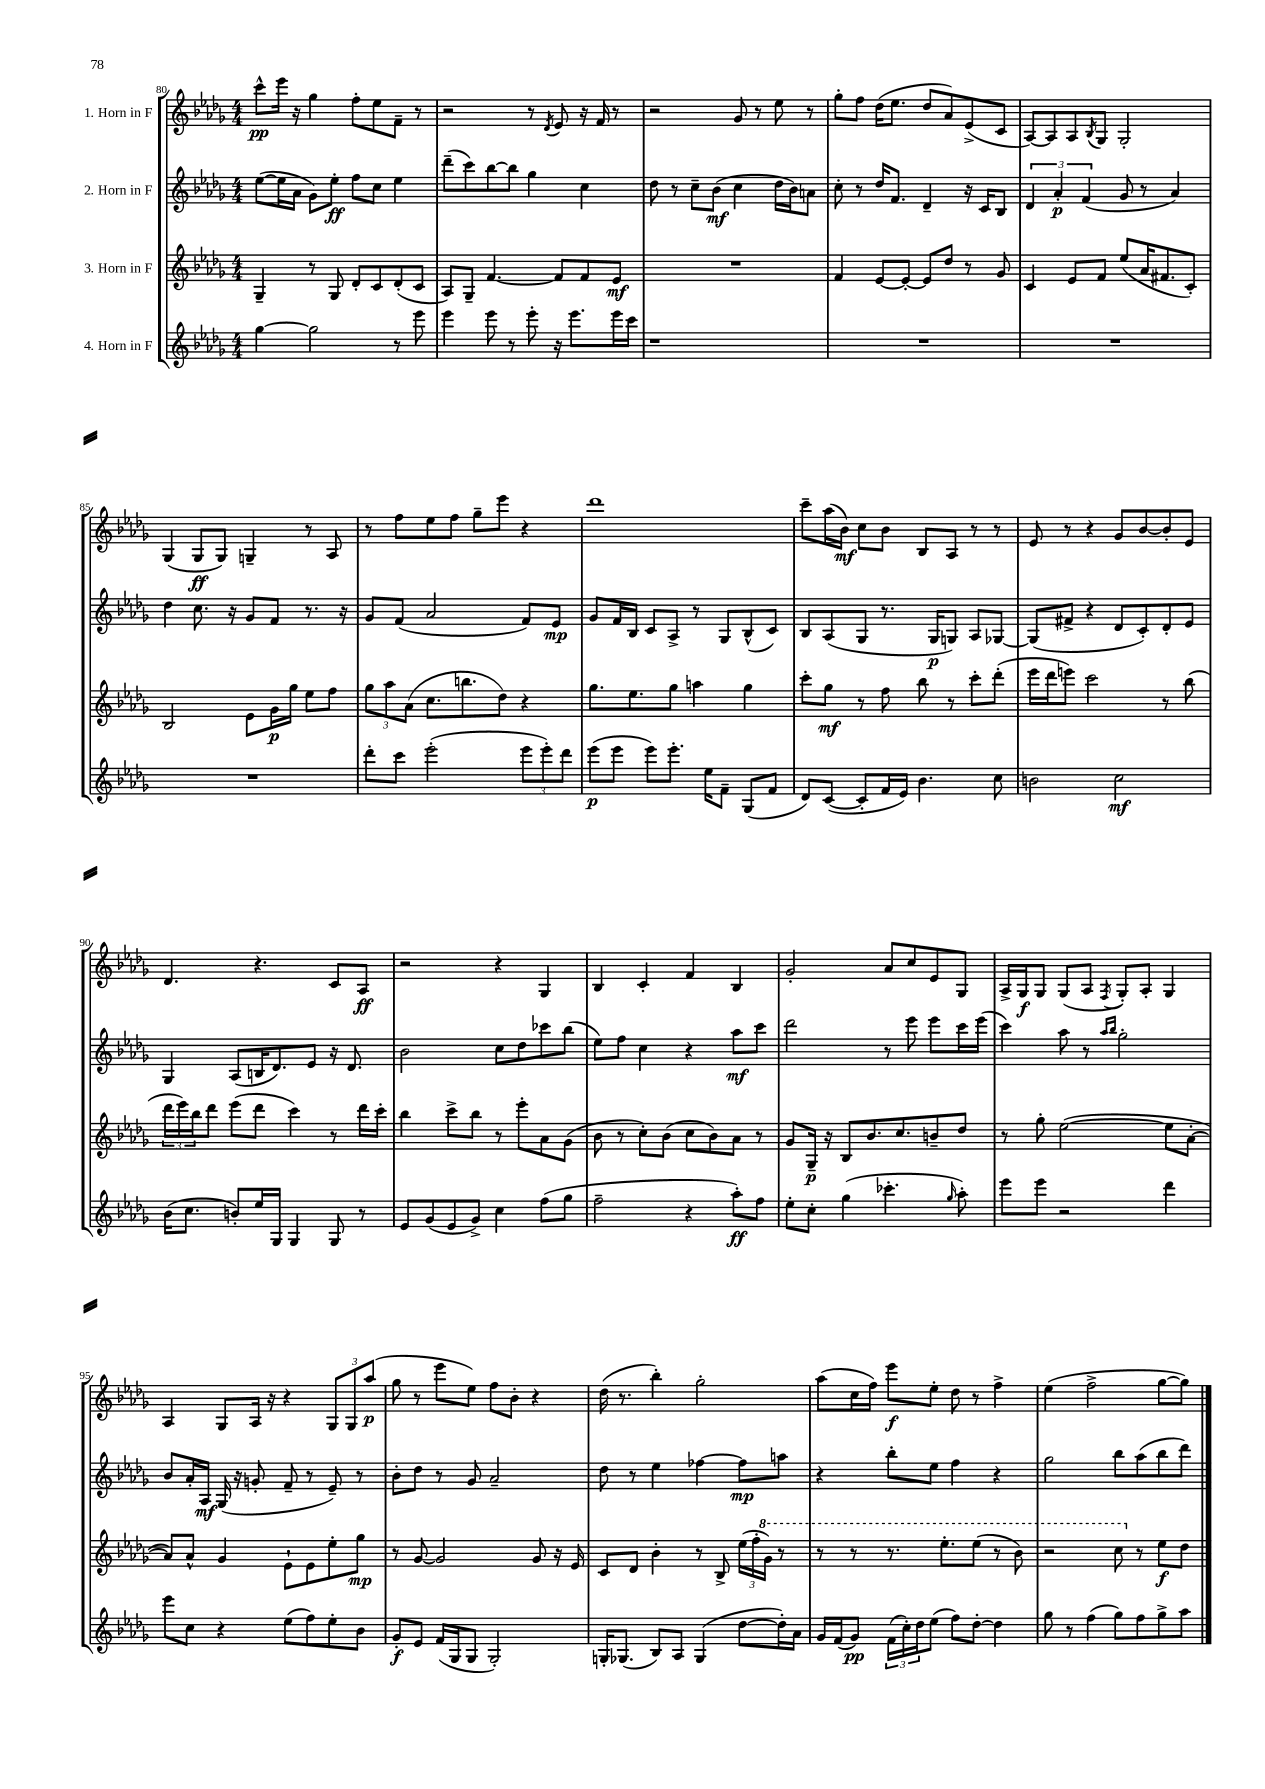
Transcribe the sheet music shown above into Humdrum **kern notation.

**kern	**kern	**kern	**kern
*staff4	*staff3	*staff2	*staff1
*clefG2	*clefG2	*clefG2	*clefG2
*k[b-e-a-d-g-]	*k[b-e-a-d-g-]	*k[b-e-a-d-g-]	*k[b-e-a-d-g-]
*M4/4	*M4/4	*M4/4	*M4/4
[4gg-	4G-~	([8ee-	8ccc^^
.	.	16ee-]	16eee-
.	.	16a-	16r
2gg-]	8r	8g-)	4gg-
.	8G-	8ee-'	.
.	8d-'	8ff	8ff'
.	8c	8cc	8ee-
8r	(8d-'	4ee-	8f~
8eee-	8c	.	8r
=	=	=	=
4eee-	8A-)	(8ddd-~	2r
.	8G-~	8ccc)	.
8eee-	[4.f	[8bb-	.
8r	.	8bb-]	.
8eee-'	.	4gg-	8r
.	.	.	8qd-
16r	8f]	.	8e-
8.eee-	.	.	.
.	8f	4cc	16r
.	.	.	16f
16eee-	8e-	.	8r
16ccc	.	.	.
=	=	=	=
1r	1r	8dd-	2r
.	.	8r	.
.	.	8cc~	.
.	.	(8b-	.
.	.	4cc	8g-
.	.	.	8r
.	.	16dd-	8ee-
.	.	16b-)	.
.	.	8a	8r
=	=	=	=
1r	4f	8cc'	8gg-'
.	.	8r	8ff
.	[8e-	16dd-	(16dd-
.	.	8.f	8.ee-
.	8e-'_	.	.
.	8e-]	4d-~	8dd-
.	8dd-	.	8a-)
.	8r	16r	(8e-^
.	.	16c	.
.	8g-	8B-	8c
=	=	=	=
1r	4c	6d-	[8A-)
.	.	.	8A-]
.	.	6a-'	.
.	8e-	.	8A-
.	.	(6f	.
.	.	.	8qB-
.	8f	.	8G-
.	(8ee-	8g-	2G-'
.	16a-	8r	.
.	8.f#	.	.
.	.	4a-)	.
.	8c')	.	.
=	=	=	=
1r	2B-	4dd-	(4G-
.	.	8.cc	8G-
.	.	.	8G-)
.	.	16r	.
.	8e-	8g-	4G~
.	16g-	8f	.
.	16gg-	.	.
.	8ee-	8.r	8r
.	8ff	.	8A-
.	.	16r	.
=	=	=	=
8ddd-'	12gg-	8g-	8r
.	12aa-	.	.
8ccc	.	(8f	8ff
.	(12a-	.	.
(2eee-'	8.cc	2a-	8ee-
.	.	.	8ff
.	8.bb	.	.
.	.	.	8gg-~
.	8dd-)	.	8eee-
12eee-	4r	8f)	4r
12eee-')	.	.	.
.	.	8e-	.
12ddd-	.	.	.
=	=	=	=
(8eee-	8.gg-	8g-	1ddd-
8eee-	.	16f	.
.	8.ee-	16B-	.
8eee-)	.	8c	.
8.eee-'	8gg-	8A-^	.
.	4aa	8r	.
16ee-	.	.	.
8f~	.	8G-	.
(8G-	4gg-	(8B-^^	.
8f	.	8c)	.
=	=	=	=
8d-)	8ccc'	8B-	8ccc~
([8c	8gg-	(8A-	(16aa-
.	.	.	16b-)
8c']	8r	8G-	8cc
16f	8ff	8.r	8b-
16e-)	.	.	.
4.b-	8bb-	.	8B-
.	.	16G-	.
.	8r	8G)	8A-
.	8ccc'	8A-	8r
8cc	(8ddd-'	[8G-	8r
=	=	=	=
2b	16eee-	(8G-]	8e-
.	16ddd-	.	.
.	8eee)	8f#^	8r
.	2ccc	4r	4r
2cc	.	8d-	8g-
.	.	8c')	[8b-
.	8r	8d-'	8b-']
.	(8bb-	8e-	8e-
=	=	=	=
(16b-	24ddd-	4G-	4.d-
.	24eee-)	.	.
8.cc	.	.	.
.	24bb-	.	.
.	8ddd-	.	.
8b')	(8eee-	(8A-	.
16ee-	8ddd-	16B	4.r
16G-	.	8.d-)	.
4G-	4ccc)	.	.
.	.	8e-	.
8G-	8r	16r	8c
.	.	8.d-	.
8r	16ddd-	.	8A-
.	16ccc'	.	.
=	=	=	=
8e-	4bb-	2b-	2r
(8g-	.	.	.
8e-	8ccc^	.	.
8g-^)	8bb-	.	.
4cc	8r	8cc	4r
.	8eee-'	8dd-	.
(8ff	8a-	8ccc-	4G-
8gg-	(8g-	(8bb-	.
=	=	=	=
2ff~	8b-	8ee-)	4B-
.	8r	8ff	.
.	8cc')	4cc	4c'
.	(8b-	.	.
4r	8cc	4r	4f
.	8b-)	.	.
8aa-')	8a-	8aa-	4B-
8ff	8r	8ccc	.
=	=	=	=
8ee-'	8g-	2ddd-	2g-'
8cc'	16G-~	.	.
.	16r	.	.
(4gg-	8B-	.	.
.	8.b-	.	.
4.ccc-'	.	8r	8a-
.	8.cc	.	.
.	.	8eee-	8cc
.	8b~	8eee-	8e-
16qqgg-	.	.	.
8aa-')	8dd-	16ccc	8G-
.	.	(16eee-	.
=	=	=	=
8eee-	8r	4ccc)	16A-^
.	.	.	16G-
8eee-	8gg-'	.	8G-
2r	([2ee-	8aa-	(8G-
.	.	8r	8A-
.	.	16qqaa-	.
.	.	16qqbb-	8qF
.	.	2gg-'	8G-')
.	.	.	8A-'
4ddd-	8ee-]	.	4G-
.	[8a-'	.	.
=	=	=	=
8eee-	8a-])	8b-	4A-
8cc	8a-^^	16a-'	.
.	.	16A-	.
4r	4g-	(16G-	8G-
.	.	16r	.
.	.	8g'	16A-
.	.	.	16r
(8ee-	8e-`	8f~	4r
8ff)	8e-	8r	.
8ee-'	8ee-'	8e-~)	12G-
.	.	.	12G-
8b-	8gg-	8r	.
.	.	.	(12aa-
=	=	=	=
8g-'	8r	8b-'	8gg-
8e-	[8g-	8dd-	8r
(16f	2g-]	8r	8eee-
16G-	.	.	.
8G-	.	8g-	8ee-)
2G-')	.	2a-~	8ff
.	.	.	8b-'
.	8g-	.	4r
.	16r	.	.
.	16e-	.	.
=	=	=	=
16G'	8c	8dd-	(16dd-
(8.G-	.	.	8.r
.	8d-	8r	.
8B-)	4b-'	4ee-	4bb-')
8A-	.	.	.
(4G-	8r	[4ff-	2gg-'
.	8B-^	.	.
[8dd-	(24ee-	8ff-]	.
.	24ff'	.	.
.	24gg-)	.	.
16dd-'])	8r	8aa	.
16a-	.	.	.
=	=	=	=
16g-	8r	4r	(8aa-
(16f	.	.	.
8g-)	8r	.	16cc
.	.	.	16ff)
(24f	8.r	8bb-'	8eee-
24cc')	.	.	.
24dd-	.	.	.
(8ee-	.	8ee-	8ee-'
.	8.eee-'	.	.
8ff)	.	4ff	8dd-
[8dd-'	(8eee-	.	8r
4dd-]	8r	4r	4ff^
.	8bb-)	.	.
=	=	=	=
8gg-	2r	2gg-	(4ee-
8r	.	.	.
(4ff	.	.	2ff^
8gg-)	8ccc	8bb-	.
8ff	8r	(8aa-	.
8gg-^	8ee-	8bb-	[8gg-
8aa-	8dd-	8ddd-)	8gg-])
==	==	==	==
*-	*-	*-	*-
